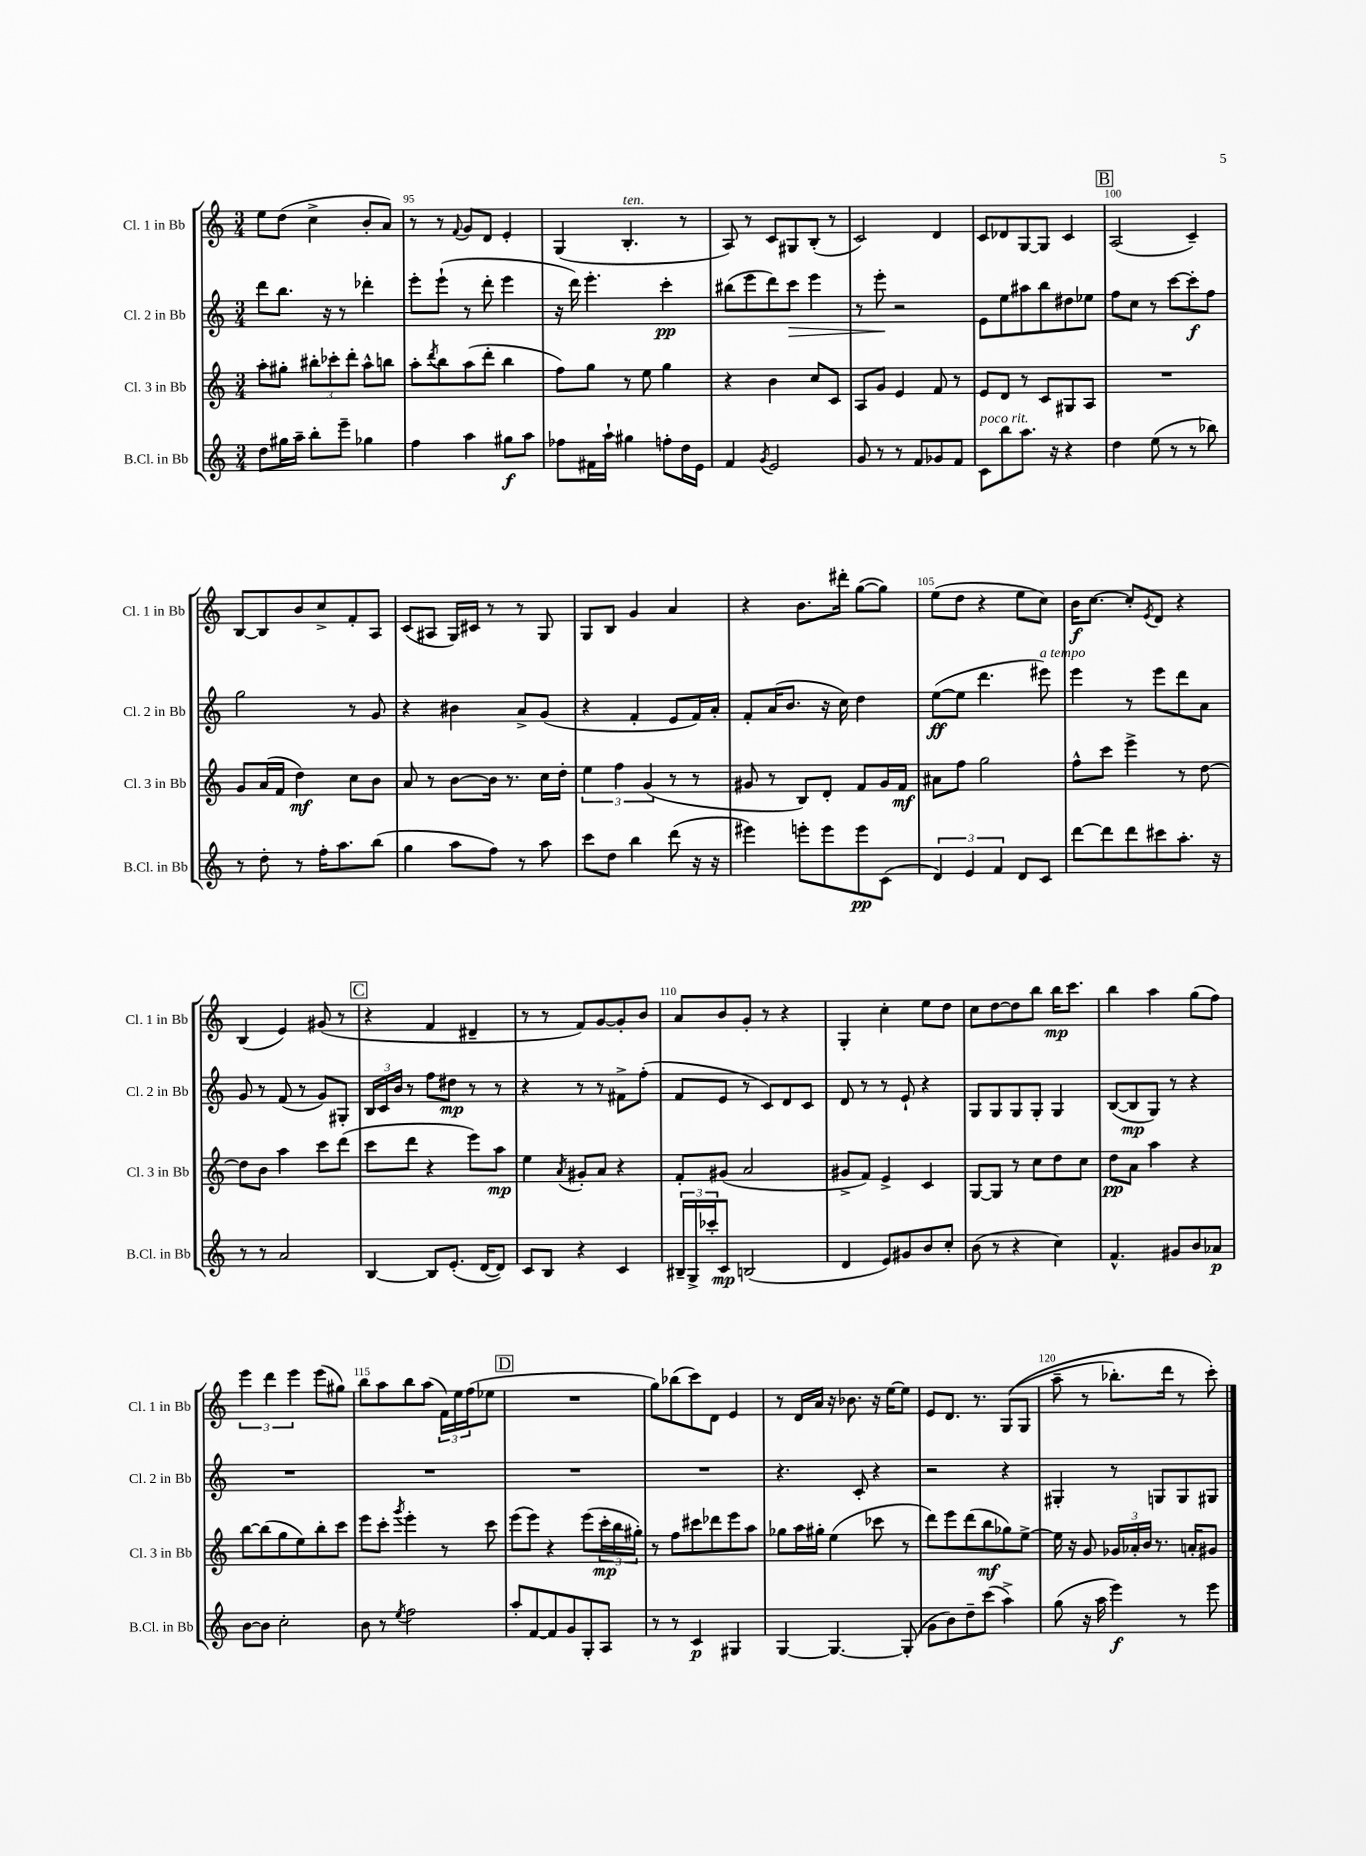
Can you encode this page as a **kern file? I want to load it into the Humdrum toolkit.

**kern	**kern	**kern	**kern
*staff4	*staff3	*staff2	*staff1
*clefG2	*clefG2	*clefG2	*clefG2
*k[]	*k[]	*k[]	*k[]
*M3/4	*M3/4	*M3/4	*M3/4
8dd	8aa'	8ddd	8ee
16gg#	8gg#'	8.bb	(8dd
16aa~	.	.	.
8bb'	12bb#'	.	4cc^
.	.	16r	.
.	12ccc-'	.	.
8eee~	.	8r	.
.	12ddd'	.	.
4gg-	8aa^^	4ddd-'	8b'
.	8bb	.	8a)
=	=	=	=
4ff	8aa'	8eee'	8r
.	8qddd	.	.
.	8bb	(8eee`	8r
.	.	.	8qqf
4aa	(8aa	8r	8g
.	8ddd'	8ddd'	8d
8gg#	4bb	4eee	4e'
8aa	.	.	.
=	=	=	=
8ff-	8ff)	16r	(4G
.	.	16ddd)	.
16f#	8gg	4.eee'	.
16aa`	.	.	.
4gg#	8r	.	4.B'
.	8ee	.	.
8ff'	4gg	4ccc'	.
16dd	.	.	8r
16e	.	.	.
=	=	=	=
4f	4r	(8bb#	8A)
.	.	8eee	8r
8qg	.	.	.
2e	4b	8ddd)	8c
.	.	8ccc	8G#
.	8cc	4eee	(8B'
.	8c	.	8r
=	=	=	=
8g	8A	8r	2c)
8r	8g	8eee'	.
8r	4e	2r	.
8f	.	.	.
8g-	8f	.	4d
8f	8r	.	.
=	=	=	=
8c	8e	8e	8c
8bb	8d	8ee	8d-
8.aa	8r	8aa#	[8G
.	8c	8bb	8G]
16r	.	.	.
4r	8G#	8dd#	4c
.	8A	8ee-	.
=	=	=	=
4dd	2.r	8ff	(2A
.	.	8cc	.
(8ee	.	8r	.
8r	.	[8ccc	.
8r	.	8ccc']	4c~)
8bb-)	.	8ff	.
=	=	=	=
8r	8g	2gg	[8B
8dd'	(16a	.	8B]
.	16f	.	.
8r	4dd)	.	8b
16ff'	.	.	8cc^
8.aa	.	.	.
.	8cc	8r	8f'
(8bb	8b	8g	8A
=	=	=	=
4gg	8a	4r	(8c
.	8r	.	8A#
8aa	[8b	4b#	16G)
.	.	.	16c#
8ff)	16b]	.	8r
.	8.r	.	.
8r	.	8a^	8r
8aa	16cc	(8g	8G
.	16dd'	.	.
=	=	=	=
8ccc	6ee	4r	8G
8dd	.	.	8B
.	6ff	.	.
4bb	.	4f'	4g
.	(6g	.	.
(8ddd	8r	8e	4a
16r	8r	16f)	.
16r	.	16a'	.
=	=	=	=
4eee#)	8g#	8f'	4r
.	8r	(16a	.
.	.	8.b	.
8eee'	8B)	.	8.b
8eee	8d'	16r	.
.	.	16cc)	16ddd#'
8eee	8f	4dd	([8gg
(8c	16g#	.	8gg])
.	16f	.	.
=	=	=	=
6d)	8a#	([8ee	(8ee
.	8ff	8ee]	8dd
6e	.	.	.
.	2gg	4.ddd	4r
6f	.	.	.
8d	.	.	8ee
8c	.	8eee#)	8cc)
=	=	=	=
[8ddd	8ff^^	4eee	16b
.	.	.	[8.cc
8ddd]	8ccc	.	.
8ddd	4eee^	8r	8cc']
.	.	.	8qe
8ccc#	.	8eee	8d
8.aa'	8r	8ddd	4r
.	[8dd	8a	.
16r	.	.	.
=	=	=	=
8r	8dd]	8g	(4B
8r	8b	8r	.
2a	4aa	(8f	4e)
.	.	8r	.
.	8ccc	8g)	(8g#
.	(8ddd	8G#'	8r
=	=	=	=
[4B	8ccc	24B	4r
.	.	24c	.
.	.	24b	.
.	8ddd	8r	.
8B]	4r	8ff	4f
(8.e'	.	8dd#	.
.	8eee)	8r	4d#~
[16d	.	.	.
8d])	8aa	8r	.
=	=	=	=
8c	4ee	4r	8r
8B	.	.	8r
.	8qa	.	.
4r	8g#'	8r	8f)
.	8a	8r	[8g
4c	4r	8f#^	8g']
.	.	(8ff'	8b
=	=	=	=
24B#~	8f'	8f	8a
24G^	.	.	.
24ccc-'	.	.	.
8c	(8g#	8e	8b
(2B	2a	8r	8g'
.	.	8c)	8r
.	.	8d	4r
.	.	8c	.
=	=	=	=
4d	8g#^	8d	4G'
.	8f)	8r	.
8e)	4e^	8r	4cc'
8g#	.	8e`	.
8b	4c	4r	8ee
8cc'	.	.	8dd
=	=	=	=
(8b	[8G	8G	8cc
8r	8G]	8G	[8dd
4r	8r	8G	8dd]
.	8cc	8G'	8bb
4cc)	8dd	4G	16bb
.	.	.	8.ccc
.	8cc	.	.
=	=	=	=
4.f^^	8dd	([8B	4bb
.	8a	8B]	.
.	4aa	8G)	4aa
8g#	.	8r	.
8b	4r	4r	(8gg
8a-	.	.	8ff)
=	=	=	=
[8b	[8bb	2.r	6eee
8b]	(8bb]	.	.
.	.	.	6ddd
2cc'	8gg	.	.
.	.	.	6eee
.	8ee)	.	.
.	8bb'	.	(8eee
.	8ccc	.	8gg#)
=	=	=	=
8b	8eee	2.r	8bb
8r	8ccc'	.	8aa
8qee	8qggg	.	.
2ff	4eee'	.	8bb
.	.	.	(8aa
.	8r	.	24f)
.	.	.	24ee
.	.	.	(24ff
.	8ccc	.	8ee-
=	=	=	=
8aa'	(8eee	2.r	2.r
[8f	8eee)	.	.
8f]	4r	.	.
8g	.	.	.
8G'	(8eee	.	.
8A	24ccc'	.	.
.	24bb	.	.
.	24gg#')	.	.
=	=	=	=
8r	8r	2.r	8gg)
8r	8ff	.	(8bb-
4c	8ccc#	.	8ccc)
.	8ddd-	.	8d
4G#	8eee	.	4e
.	8aa	.	.
=	=	=	=
[4G	8gg-	4.r	8r
.	16aa	.	16d
.	16gg#'	.	16a
4.G_	(4ee	.	16r
.	.	.	8.b-
.	.	8c'	.
.	8ccc-	4r	16r
.	.	.	[16ee
(8G']	8r	.	8ee]
=	=	=	=
8g	8ddd)	2r	8e
8b)	8eee	.	8.d
8dd~	(8ddd	.	.
.	.	.	8.r
(8ccc	8bb	.	.
4aa^)	8gg-)	4r	&((8G
.	[8ee^	.	8G
=	=	=	=
(8gg	16ee]	4G#'	8aa~
.	16r	.	.
16r	8g	.	8r
16aa	.	.	.
4eee)	24g-	8r	8.bb-')
.	24a-'	.	.
.	24b	.	.
.	8.r	8G	.
.	.	.	16ddd
8r	.	8G	8r
.	16a'	.	.
8eee	8g#	8G#	8ccc'&)
==	==	==	==
*-	*-	*-	*-
